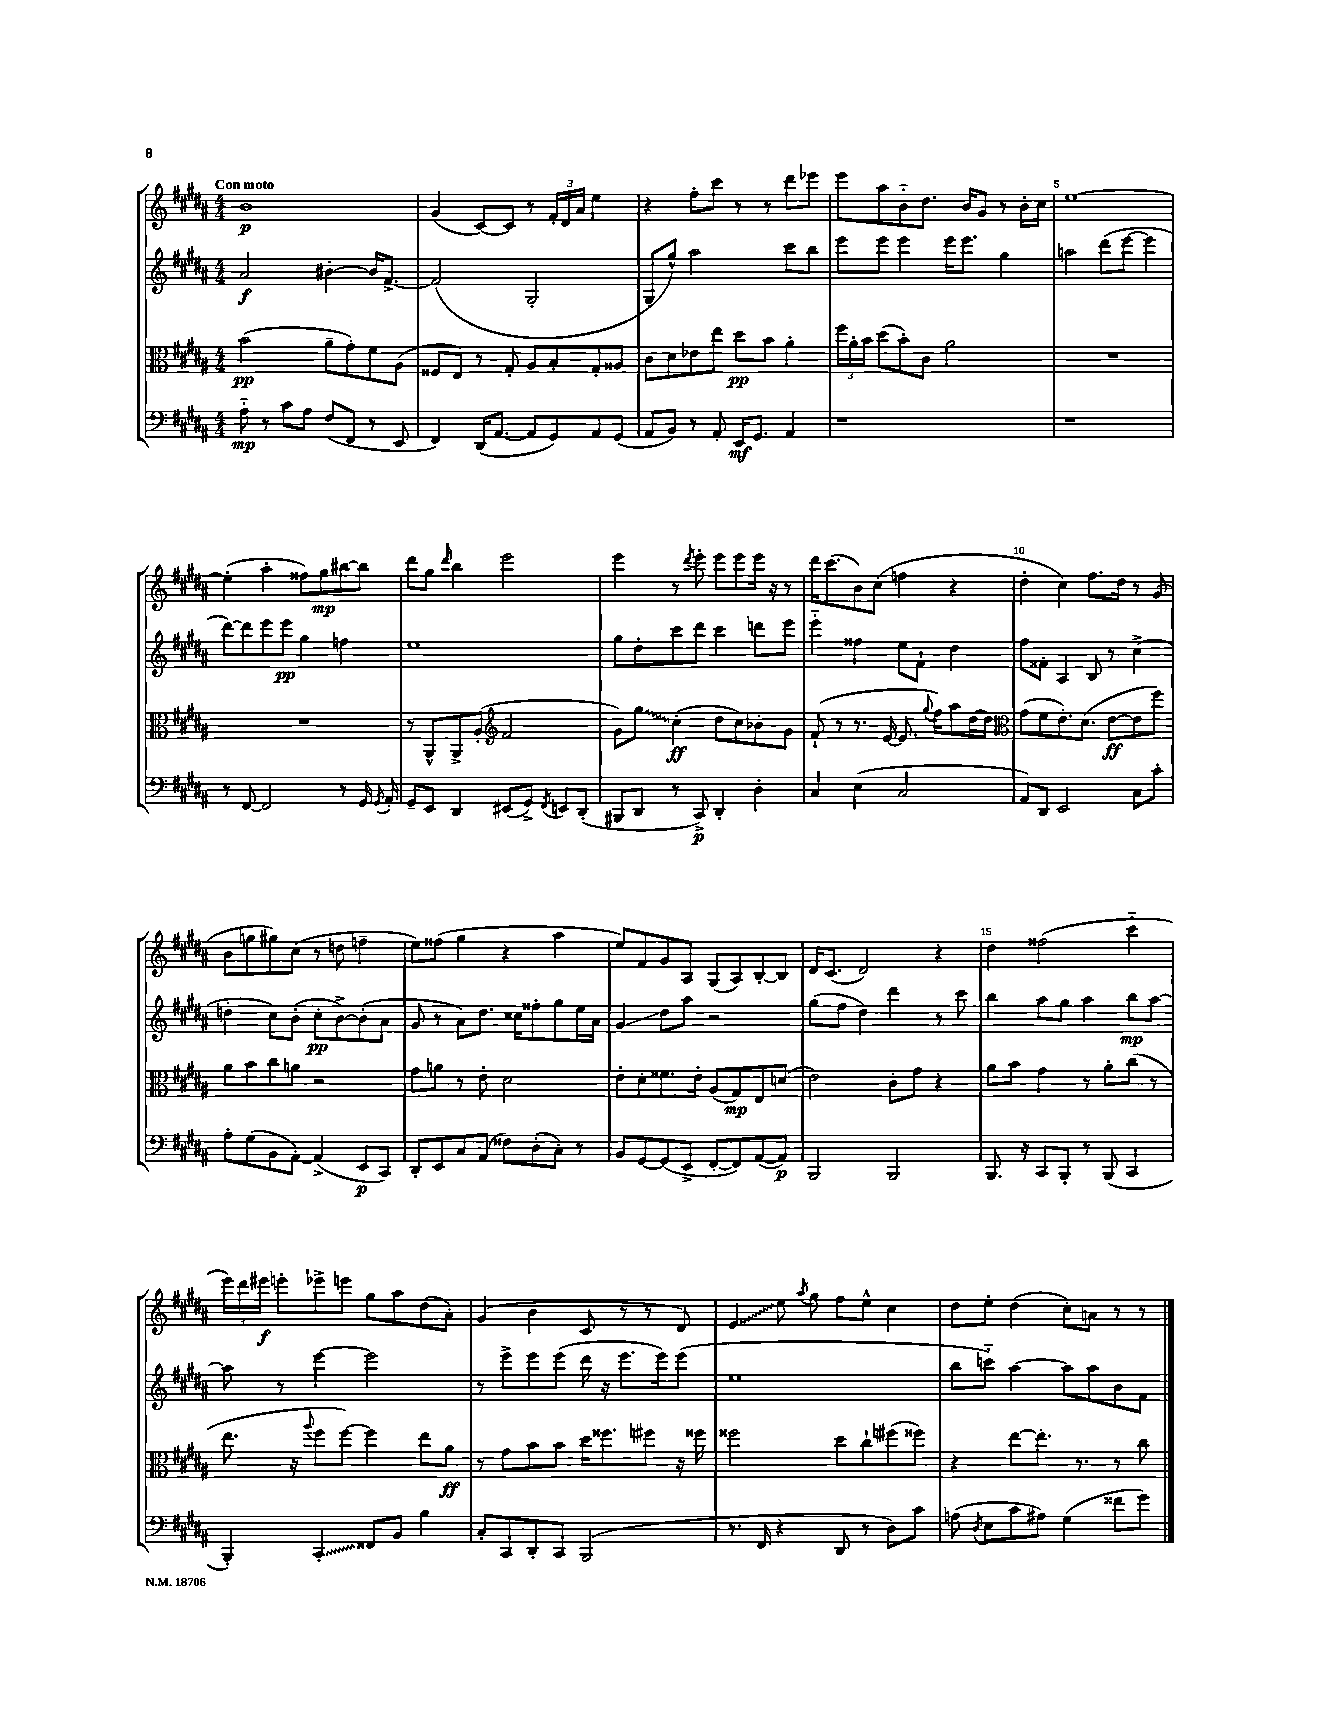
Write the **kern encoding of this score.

**kern	**kern	**kern	**kern
*staff4	*staff3	*staff2	*staff1
*clefF4	*clefC3	*clefG2	*clefG2
*k[f#c#g#d#a#]	*k[f#c#g#d#a#]	*k[f#c#g#d#a#]	*k[f#c#g#d#a#]
*M4/4	*M4/4	*M4/4	*M4/4
8A#'~\	(2b\	2a#/	1b
8r	.	.	.
8c#\L	.	.	.
8A#\J	.	.	.
(8F#/L	8a#~\L	[4b#'\	.
8FF#/J	8g#'\)	.	.
8r	8f#\	16b#/]LK	.
.	.	[8.f#^/J	.
8EE/	(8A#\J	.	.
=	=	=	=
4FF#/)	8F##/L	(2f#/]	(4g#/
.	8E/J)	.	.
(16DD#/LK	8r	.	[8c#/L)
[8.AA#/J	.	.	.
.	8G#'/	.	8c#/]J
8AA#/]L	8A#/L	2G#'/	8r
8GG#/)	8B'/	.	24f#'/LL
.	.	.	24d#/
.	.	.	24a#/JJ
8AA#/	8G#'/	.	4ee\
(8GG#/J	8A##/J	.	.
=	=	=	=
8AA#/L	8c#\L	8G#'/L	4r
8BB/J)	8d#\	8gg#^^/J)	.
8r	8e-\	2aa#\	8ff#'\L
8AA#'/	8ee\J	.	8ccc#\J
16EE/LK	8dd#\L	.	8r
8.GG#/J	.	.	.
.	8b\J	.	8r
4AA#/	4a#'\	8ccc#\L	8ddd#\L
.	.	8bb\J	8eee-\J
=	=	=	=
1r	24ff#\LL	8eee\L	8eee\L
.	24a#'\	.	.
.	24b\JJ	.	.
.	(8dd#\L	8eee\J	8aa#\
.	8b'\)	4eee\	8b'~\
.	8c#\J	.	8.dd#\J
.	2a#\	16eee\LK	.
.	.	8.eee\J	16b/LK
.	.	.	8g#/J
.	.	4gg#\	8r
.	.	.	16b'\LL
.	.	.	16cc#\JJ
=	=	=	=
1r	1r	2aa\	[1ee
.	.	(8ddd#\L	.
.	.	[8eee\J	.
.	.	4eee\]	.
=	=	=	=
8r	1r	[8ddd#\L)	(4ee'\]
[8FF#/	.	8ddd#\]	.
2FF#/]	.	8eee\	4aa#'\
.	.	8eee\J	.
.	.	4gg#\	8ff##\L)
.	.	.	8gg#\
8r	.	4ff\	[8bb#\
16GG#/	.	.	8bb#\]J
8qGG#/	.	.	.
16AA#'/	.	.	.
=	=	=	=
8GG#~/L	8r	1ee	8ddd#\L
8EE/J	8AA#^^/L	.	8gg#\J
.	.	.	16qqddd#/
4DD#/	8AA#^/	.	4bb\
.	(8A#'/J	.	.
*	*clefG2	*	*
(8EE#/L	2f#/	.	2eee\
8GG#^/J)	.	.	.
8qFF#/	.	.	.
8EE/L	.	.	.
(8DD#'/J	.	.	.
=	=	=	=
8BBB#/L	8g#\L)	8gg#\L	4eee\
8DD#/J	8gg#\J	8dd#'\	.
8r	(4cc#'\	8ccc#\	8r
.	.	.	8qddd#/
8CC#^/)	.	8ddd#\J	8eee'\
4DD#'/	8dd#\L	4ccc#\	8eee\L
.	8cc#\)	.	8eee\
4D#'\	8b-'\	8ddd\L	16eee\Jk
.	.	.	16r
.	8g#\J	8eee\J	8r
=	=	=	=
4C#/	(8f#`/	4eee'~\	16ddd#\LK
.	.	.	(8.ccc#\
.	8r	.	.
(4E\	8.r	4ff##\	8b\)
.	.	.	(8cc#\J
.	[16e/	.	.
2C#/	8.e/]	8ee\L	4ff\
.	.	8f#`\J	.
.	8qqgg#/	.	.
.	16ff#\LK)	.	.
.	8aa#\	4dd#\	4r
.	[16dd#\L	.	.
.	16dd#\]JJ	.	.
=	=	=	=
*	*clefC3	*	*
8AA#/L)	(8g#\L	8ff#\L	4dd#'\
8DD#/J	8f#\	8f##'\J	.
2EE/	8.e'\)	4A#/	4cc#\)
.	(8.d#\J	.	.
.	.	8B/	8.ff#\L
.	[8e\L	8r	.
.	.	.	16dd#\Jk
8C#\L	8e\]	(4cc#^\	8r
8c#'\J	8ff#\J)	.	(8g#/
=	=	=	=
8A#'\L	8a#\L	4dd'\	8b\L
(8G#\	8b\	.	8gg\
8BB\	8cc#\	8cc#\L)	8gg#\)
[8AA#'\J)	8a\J	(8b'\J	(8cc#\J
(4AA#^/]	2r	8cc#'\L	8r
.	.	[8b^\)	8dd\
8EE/L	.	(8b'\]	4ff~\
8CC#/J)	.	8a#\J	.
=	=	=	=
8DD#'/L	8g#\L	8g#/	8ee\L)
8EE/	8a\J	8r	(8ff##\J
8C#/	8r	8a#\L)	4gg#\
(8AA#/J	8e'\	8.dd#\J	.
8F##\L)	2d#\	.	4r
.	.	16cc##\LK	.
(8D#'\	.	8ff##'\	.
8C#'\J)	.	8gg#\	4aa#\
8r	.	16ee\L	.
.	.	16a#\JJ	.
=	=	=	=
8BB/L	8e'\L	4g#/	8ee/L)
[8GG#/	8d#'\	.	8f#/
(8GG#/]	8.f##\	8dd#\L	8g#/
8EE^/J	.	8aa#\J	8A#/J
.	16e'\Jk	.	.
[8FF#'/L	(8A#/L	2r	(8G#/L
8FF#/])	8G#/)	.	8A#/)
([8AA#/	8E/	.	[8B'/
8AA#/]J)	(8d/J	.	8B/]J
=	=	=	=
2BBB/	2e\)	(8gg#\L	16d#/LK
.	.	.	(8.c#/J
.	.	8ff#\J	.
.	.	4dd#\)	2d#/)
2BBB/	8c#'\L	4ddd#\	.
.	8g#\J	.	.
.	4r	8r	4r
.	.	8ccc#\	.
=	=	=	=
8.BBB/	8a#\L	4bb\	4dd#\
.	8b\J	.	.
16r	.	.	.
8CC#/L	4g#\	8aa#\L	(2ff##\
8BBB'/J	.	8gg#\J	.
8r	8r	4aa#\	.
(8BBB/	8a#'\L	.	.
4CC#/	(8cc#\J	8bb\L	4ccc#'~\
.	8r	[8aa#\J	.
=	=	=	=
4BBB'/)	8.ee\	8aa#\]	24eee\LL)
.	.	.	24ddd#\
.	.	.	24eee#\JJ
.	.	8r	8eee'\L
.	16r	.	.
.	8qqaa#/	.	.
4CC#'/	8ff#\L	[4eee\	8eee-^\
.	[8ff#\J)	.	8eee\J
8FF##/L	4ff#\]	2eee\]	8gg#\L
8BB/J	.	.	8aa#\
4B\	8ee\L	.	(8dd#\
.	8a#\J	.	8a#'\J)
=	=	=	=
8C#'/L	8r	8r	(4g#/
8CC#/	8g#\L	8eee^\L	.
8DD#'/	8b\	8eee\	4b\
8CC#/J	8b\J	(8eee\J	.
(2BBB/	16dd#\LK	16ddd#\	8c#/
.	8.ff##\	16r	.
.	.	8.eee\L	8r
.	8ff#\J	.	8r
.	.	16eee\k)	.
.	16r	(8eee\J	8d#/)
.	16ff##\	.	.
=	=	=	=
8.r	2ff##\	1ee	4e/
16FF#/	.	.	.
4r	.	.	8ee\
.	.	.	8qaa#/
.	.	.	8gg#\
8DD#/	8dd#\L	.	8ff#\L
8r	8cc#`\	.	8ee^^\J
8D#\L)	(8ff#\	.	4cc#\
8c#\J	8ff##\J)	.	.
=	=	=	=
(8A\	4r	8bb\L	8dd#\L
8qD#/	.	.	.
8E\L	.	8ccc'~\J)	8ee'\J
8c#\	[8ee\L	[4aa#\	(4dd#\
8A#\J)	8.ee'\]J	.	.
(4G#\	.	8aa#\]L	8cc#'\L)
.	8.r	.	.
.	.	8aa#\	8a\J
8f##\L	8r	8b\	8r
8g#\J)	8cc#\	8f#\J	8r
==	==	==	==
*-	*-	*-	*-
